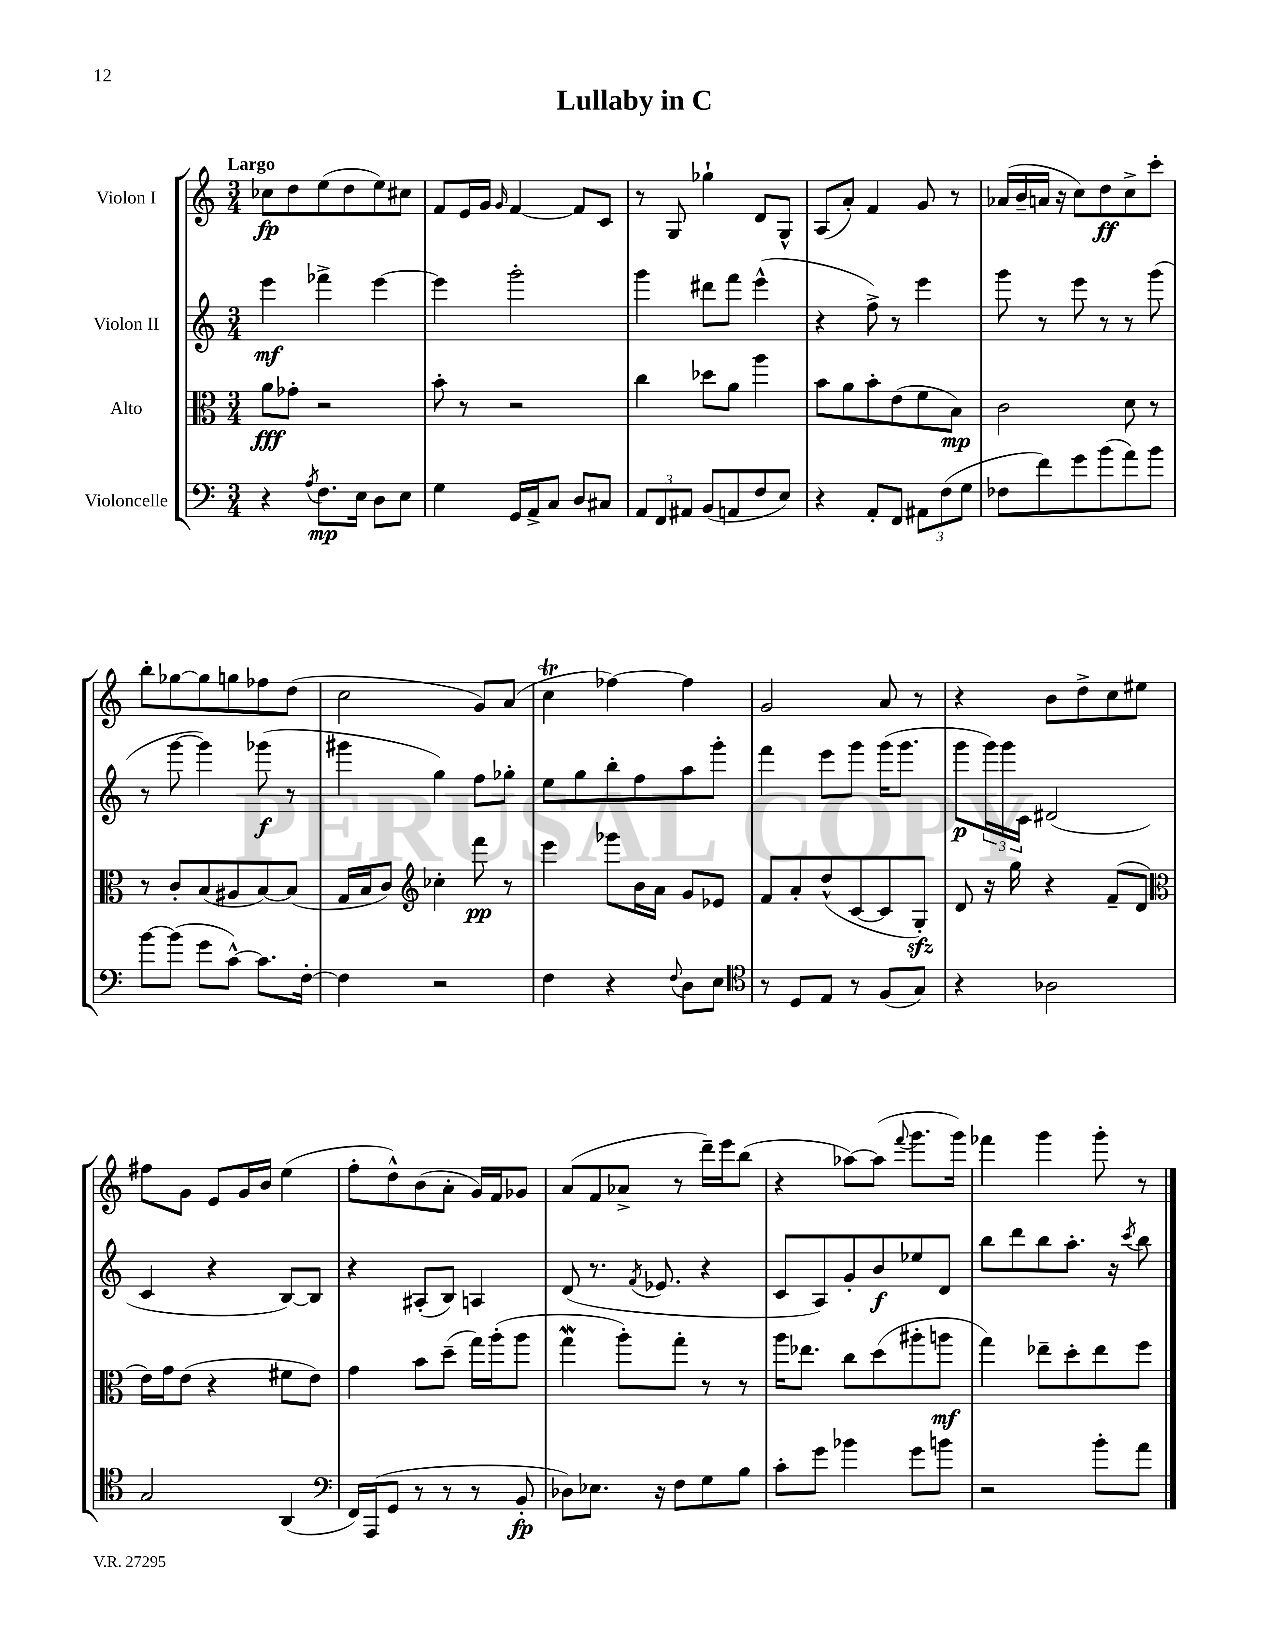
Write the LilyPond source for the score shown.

\header { title = "Lullaby in C" }
<<
\new StaffGroup <<
\new Staff = "s0" \with { instrumentName = "Violon I" } {
    \clef treble \key c \major \numericTimeSignature \time 3/4 \tempo "Largo"
    ces''8\fp d''8 e''8( d''8 e''8) cis''8 |
    f'8 e'16 g'16 \grace { g'16 } f'4~ f'8 c'8 |
    r8 g8 ges''4-! d'8 g8-^ |
    a8( a'8-.) f'4 g'8 r8 |
    aes'16( b'16-- a'16 r16 c''8) d''8\ff c''8-> c'''8-. |
    b''8-. ges''8~ ges''8 g''8 fes''8 d''8( |
    c''2 g'8) a'8( |
    c''4\trill fes''4~) fes''4 |
    g'2 a'8 r8 |
    r4 b'8 d''8-> c''8 eis''8 |
    fis''8 g'8 e'8 g'16 b'16 e''4( |
    f''8-. d''8-^) b'8( a'8-. g'16) f'16 ges'8 |
    a'8( f'8 aes'8-> r8 d'''16--) e'''16 b''8( |
    r4 aes''8~) aes''8( \appoggiatura { f'''8 } g'''8. g'''16) |
    fes'''4 g'''4 g'''8-. r8 \bar "|." |
}
\new Staff = "s1" \with { instrumentName = "Violon II" } {
    \clef treble \key c \major \numericTimeSignature \time 3/4
    e'''4\mf fes'''4-> e'''4~ |
    e'''4 g'''2-. |
    g'''4 dis'''8 f'''8 e'''4-^( |
    r4 f''8->) r8 e'''4 |
    g'''8 r8 e'''8 r8 r8 g'''8( |
    r8 g'''8~ g'''4) ges'''8\f( r8 |
    gis'''4 g''4) f''8 ges''8-. |
    e''8 g''8 b''8-. f''8 a''8 g'''8-. |
    f'''4 e'''8 g'''8 g'''16( g'''8. |
    g'''8\p \tuplet 3/2 { g'''16) g'''16 c'16 } dis'2( |
    c'4 r4 b8~) b8 |
    r4 ais8-.( b8) a4 |
    d'8( r8. \acciaccatura { f'8 } ees'8. r4 |
    c'8 a8) g'8-. b'8\f ees''8 d'8 |
    b''8 d'''8 b''8 a''8.-. r16 \acciaccatura { c'''8 } b''8 \bar "|." |
}
\new Staff = "s2" \with { instrumentName = "Alto" } {
    \clef alto \key c \major \numericTimeSignature \time 3/4
    a'8\fff ges'8-. r2 |
    b'8-. r8 r2 |
    c''4 des''8 a'8 a''4 |
    b'8 a'8 b'8-. e'8( f'8 b8\mp) |
    c'2 d'8 r8 |
    r8 c'8-. b8( ais8 b8~) b8( |
    g16 b16 c'8) \clef treble ces''4-. f'''8\pp r8 |
    e'''4 ges'''8 b'16 a'16 g'8 ees'8 |
    f'8 a'8-. d''8-^( c'8~ c'8 g8-.\sfz) |
    d'8 r16 g''16 r4 f'8--( d'8 |
    \clef alto e'16) g'16 e'8( r4 fis'8 e'8) |
    g'4 b'8 d''8--( g''16) a''16-.( a''8 |
    g''4\mordent a''8-.) g''8-. r8 r8 |
    a''16 ees''8. c''8 d''8( ais''8-. a''8\mf |
    g''4) ees''8-- d''8-. ees''8 f''8 \bar "|." |
}
\new Staff = "s3" \with { instrumentName = "Violoncelle" } {
    \clef bass \key c \major \numericTimeSignature \time 3/4
    r4 \acciaccatura { a8 } f8.\mp e16 d8 e8 |
    g4 g,16 a,16-> c8 d8 cis8 |
    \tuplet 3/2 { a,8 f,8 ais,8 } b,8( a,8 f8 e8) |
    r4 a,8-. f,8 \tuplet 3/2 { ais,8 f8( g8 } |
    fes8 f'8) g'8 b'8( a'8) b'8 |
    b'8~ b'8( g'8 c'8~-^) c'8. f16~-. |
    f4 r2 |
    f4 r4 \appoggiatura { f8 } d8 e8 |
    \clef tenor r8 d8 e8 r8 f8( g8) |
    r4 aes2 |
    g2 a,4( |
    \clef bass f,16) a,,16( g,8 r8 r8 r8 b,8-.\fp |
    des8) ees8. r16 f8 g8 b8 |
    c'8-. g'8 bes'4 g'8 b'8 |
    r2 b'8-. a'8 \bar "|." |
}
>>
>>
\layout { \context { \Score \remove "Bar_number_engraver" } }
